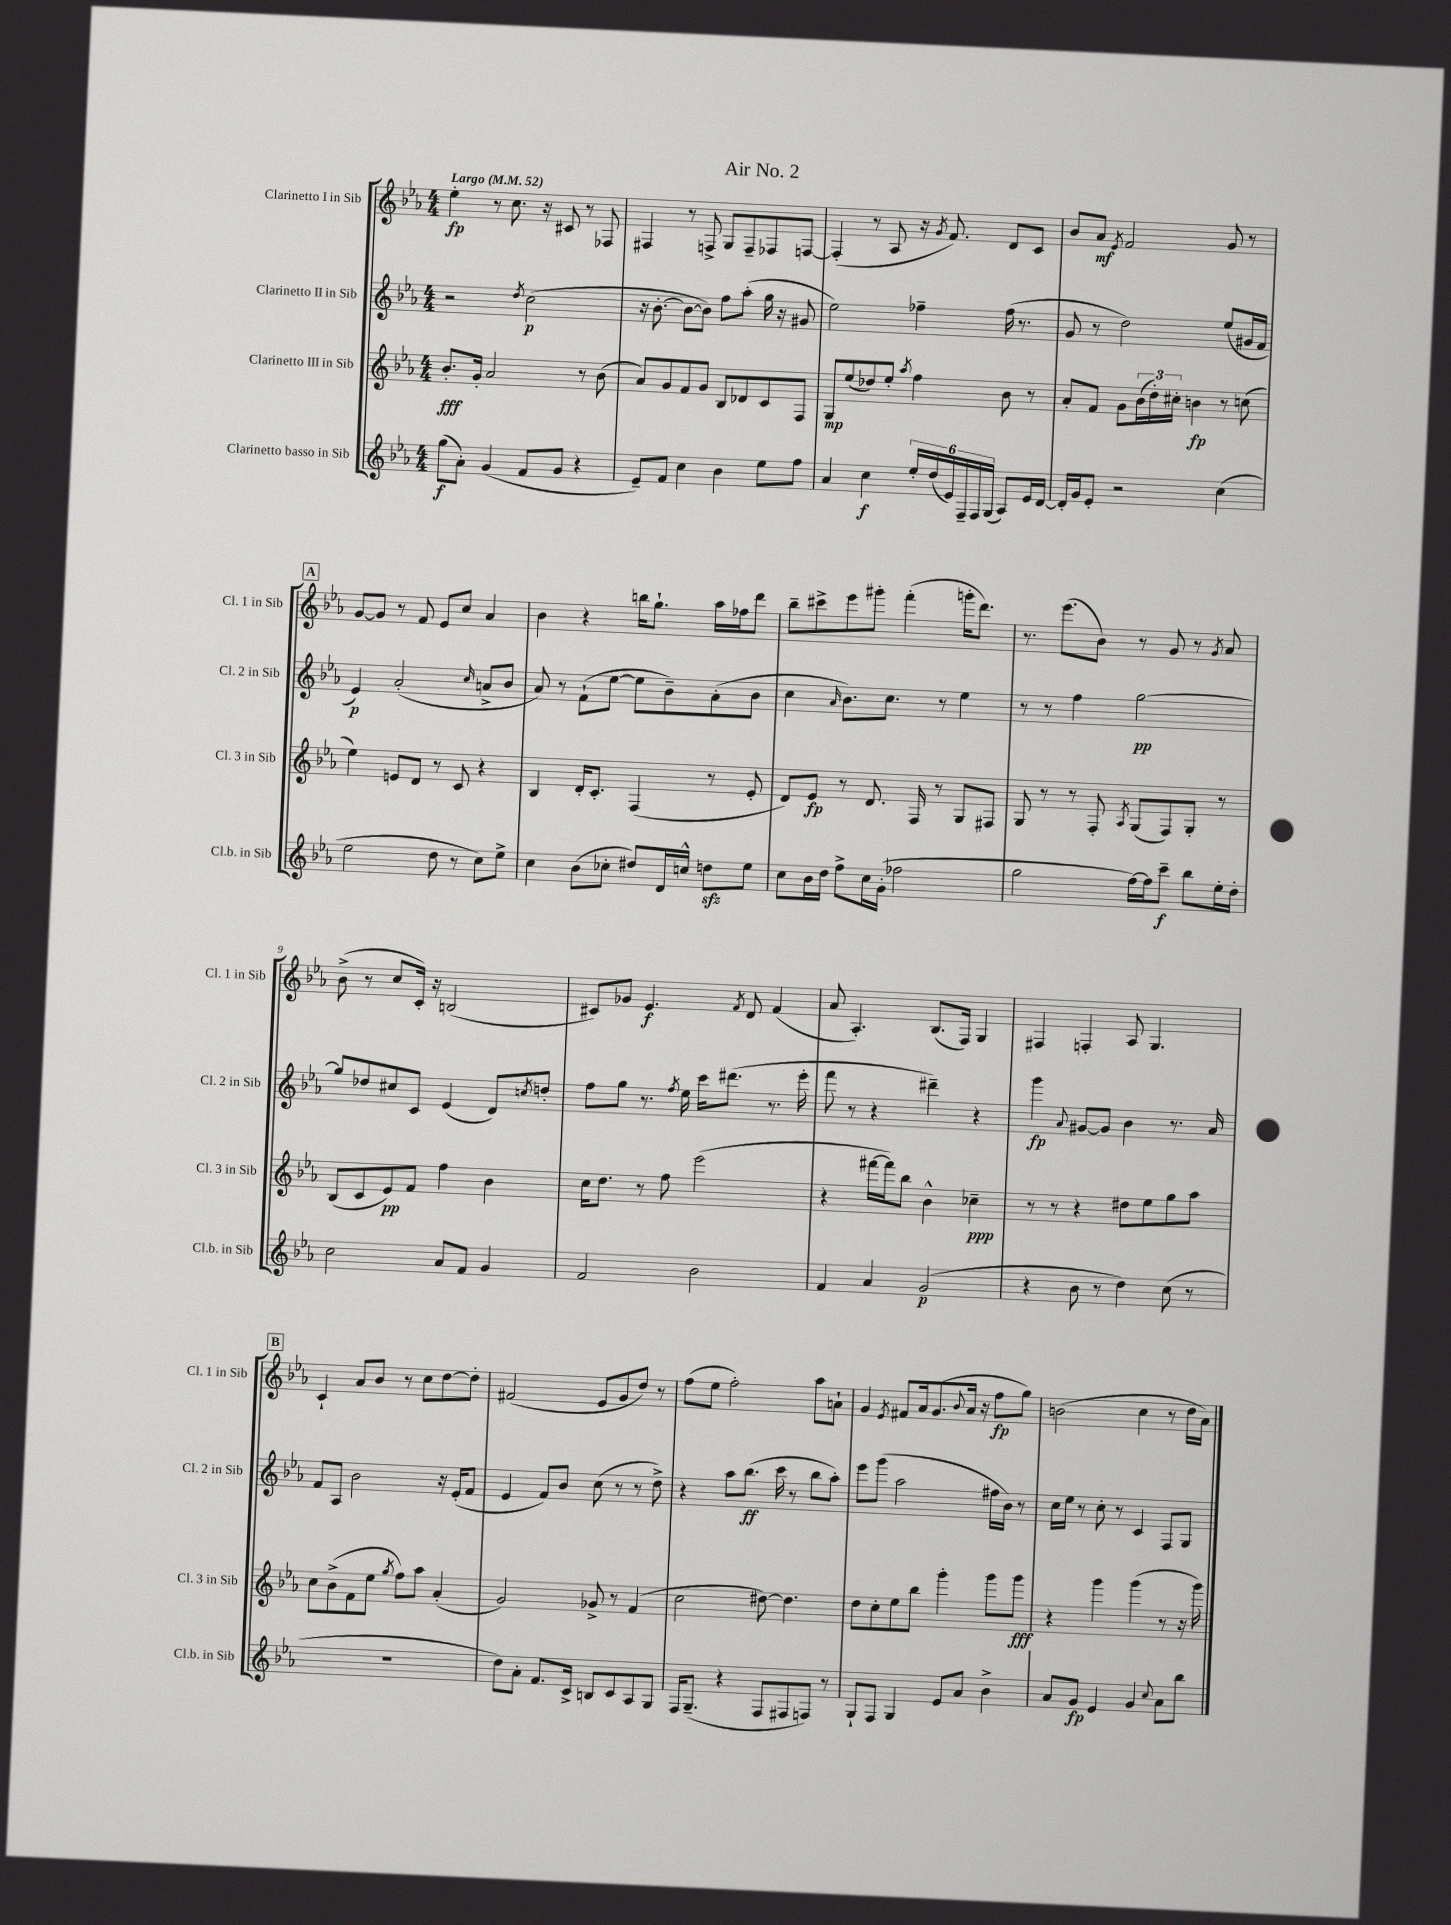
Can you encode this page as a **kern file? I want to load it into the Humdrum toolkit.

**kern	**kern	**kern	**kern
*staff4	*staff3	*staff2	*staff1
*clefG2	*clefG2	*clefG2	*clefG2
*k[b-e-a-]	*k[b-e-a-]	*k[b-e-a-]	*k[b-e-a-]
*M4/4	*M4/4	*M4/4	*M4/4
*MM52	*MM52	*MM52	*MM52
(8gg	8.b-'	2r	4ee-'
8a-')	.	.	.
.	16g'	.	.
(4g	2a-	.	8r
.	.	.	8.cc
.	.	8qdd	.
8f	.	(2cc	.
.	.	.	16r
8g	.	.	8c#
4r	8r	.	8r
.	(8b-	.	8F-
=	=	=	=
8e-~)	8a-)	16r	4F#
.	.	[8.b-'	.
8f	8g	.	.
4cc	8f	8b-_	8r
.	8g	8b-])	8F^
4b-	8B-	8ff	8G
.	8d-	(8aa-'	8F~
8ee-	8c	16gg	8F-
.	.	16r	.
8ff	8F	8g#	[8F
=	=	=	=
4a-	8G	2ee-)	(4F']
.	(8ee-	.	.
4cc	8dd-)	.	8r
.	8ee-'	.	8A-
.	8qaa-	.	.
24ee-'	4ff	4ff-~	16r
(24dd	.	.	.
.	.	.	8qg
.	.	.	8.f)
24e-)	.	.	.
24F~	.	.	.
24F	.	.	.
(24G	.	.	.
8A-)	8b-	(16ff-	8d
.	.	8.r	.
16e-	8r	.	8c
[16d	.	.	.
=	=	=	=
16d']	8a-'	8g	8b-
16g	.	.	.
8e-'	8f	8r	8a-
.	.	.	8qe-
2r	8g	2dd)	2f
.	(24b-	.	.
.	24dd')	.	.
.	24cc#'	.	.
.	4b	.	.
(4cc	8r	(8ee-	8g
.	(8cc	16g#	8r
.	.	16f	.
=	=	=	=
2ee-	4ee-)	4e-)	[8g
.	.	.	8g]
.	8e	(2a-'	8r
.	8d	.	8f
8dd	8r	.	8e-
8r	8c	.	8cc
.	.	16qqcc	.
8cc)	4r	8a^	4a-
8ee-^	.	8b-	.
=	=	=	=
4cc	4B-	8a-)	4b-
.	.	8r	.
(8b-	16d'	(8f`	4r
.	8.c'	.	.
8cc-'	.	[8ee-	.
8dd#)	(4F	8ee-]	16bb
.	.	.	8.gg`
16d	.	8b-~)	.
16cc^^	.	.	.
8dd	8r	(8a-'	16aa-
.	.	.	16ff-
8ee-	8e-'	8b-	8ddd
=	=	=	=
8cc	8d)	4cc	8bb-~
16b-	8e-	.	8ccc#^
16dd	.	.	.
.	.	16qqa-	.
8ff^	8r	8.b-)	8eee-
16cc	8.d	.	8ggg#'
(16g'	.	8.cc	.
2ff-	.	.	(4fff'
.	16F	.	.
.	8r	8r	.
.	8G	4ee-	16ggg'
.	.	.	8.ddd)
.	8F#	.	.
=	=	=	=
2gg	8G	8r	8.r
.	8r	8r	.
.	.	.	(8.eee-
.	8r	4ff	.
.	8F'	.	8b-)
.	8qA-	.	.
[16ff)	(8G	[2gg	8r
16ff]	.	.	.
8ccc~	8F)	.	8g
8bb-	8G'	.	8r
.	.	.	8qg
16ee-'	8r	.	8a-
16dd'	.	.	.
=	=	=	=
2cc	(8B-	8gg]	(8b-^
.	8c	8dd-	8r
.	8e-)	8cc#	8cc
.	8f	8c	16c')
.	.	.	16r
8a-	4ff	(4e-	(2B
8f	.	.	.
4g	4b-	8d)	.
.	.	8qcc	.
.	.	8dd'	.
=	=	=	=
2f	16cc	8ff	8c#)
.	8.dd	.	.
.	.	8gg	8g-
.	8r	8.r	4.e-
.	8ff	.	.
.	.	8qff	.
.	.	16ee-	.
2b-	(2eee-	16ccc	.
.	.	(8.ddd#	.
.	.	.	8qf
.	.	.	8d
.	.	8.r	(4f
.	.	16eee-'	.
=	=	=	=
4f	4r	8fff	8a-
.	.	8r	4.A-')
4a-	[16fff#	4r	.
.	16fff#])	.	.
.	8bb-	.	.
(2g	4b-^^	4ddd#~)	(8.B-
.	.	.	16F)
.	4cc-~	4r	4G
=	=	=	=
4r	8r	4ggg	4F#
.	8r	.	.
.	.	8qqa-	.
8b-	4r	[8g#	4F'
8r	.	8g#]	.
4dd)	8dd#	4b-	8A-
.	8ee-	.	4.G
(8cc	8gg	8.r	.
8r	8aa-	.	.
.	.	16a-	.
=	=	=	=
1r	8cc	8f	4c`
.	(8b-^	8A-	.
.	8f	2b-	8a-
.	8ee-	.	8b-
.	8qgg	.	.
.	8ff)	.	8r
.	8aa-	.	8cc
.	(4a-'	16r	[8dd
.	.	(16e-'	.
.	.	8f	8dd']
=	=	=	=
8dd)	2g)	4e-	(2f#
8a-'	.	.	.
8.f	.	8f)	.
.	.	8b-	.
16c^	.	.	.
8B	8g-^	(8cc	8e-
8c	8r	8r	8g
8A-	(4f	8r	8dd)
8G	.	8dd^)	8r
=	=	=	=
16F	2cc	4r	(8ff
(8.G~	.	.	.
.	.	.	8ee-
4r	.	8aa-	2ff')
.	.	(8.bb-	.
8F	[8dd#)	.	.
.	.	16ccc	.
8F#	4.dd#]	8r	.
8F)	.	8bb-	8aa-
8r	.	8aa-')	8a`
=	=	=	=
8G`	8dd	8eee-	4g
8F	8cc'	(8ggg	.
.	.	.	8qe-
4G	8ee-	2aa-	8f#
.	8bb-	.	16a-
.	.	.	(8.g
8e-	4ggg'	.	.
.	.	.	8qqb-
8a-	.	.	16a-
.	.	.	16r
4b-^	8ggg	16ff#	8ff
.	.	16b-)	.
.	8ggg	8r	8gg)
=	=	=	=
8a-	4r	16cc	(2b
.	.	16ee-	.
8g	.	8r	.
4e-	4ggg	8cc'	.
.	.	8r	.
4g	(4ggg	4c	4cc
8qqcc	.	.	.
8a-	8r	8F	8r
8bb-	16r	8G	16dd
.	16ggg)	.	16a-)
==	==	==	==
*-	*-	*-	*-
